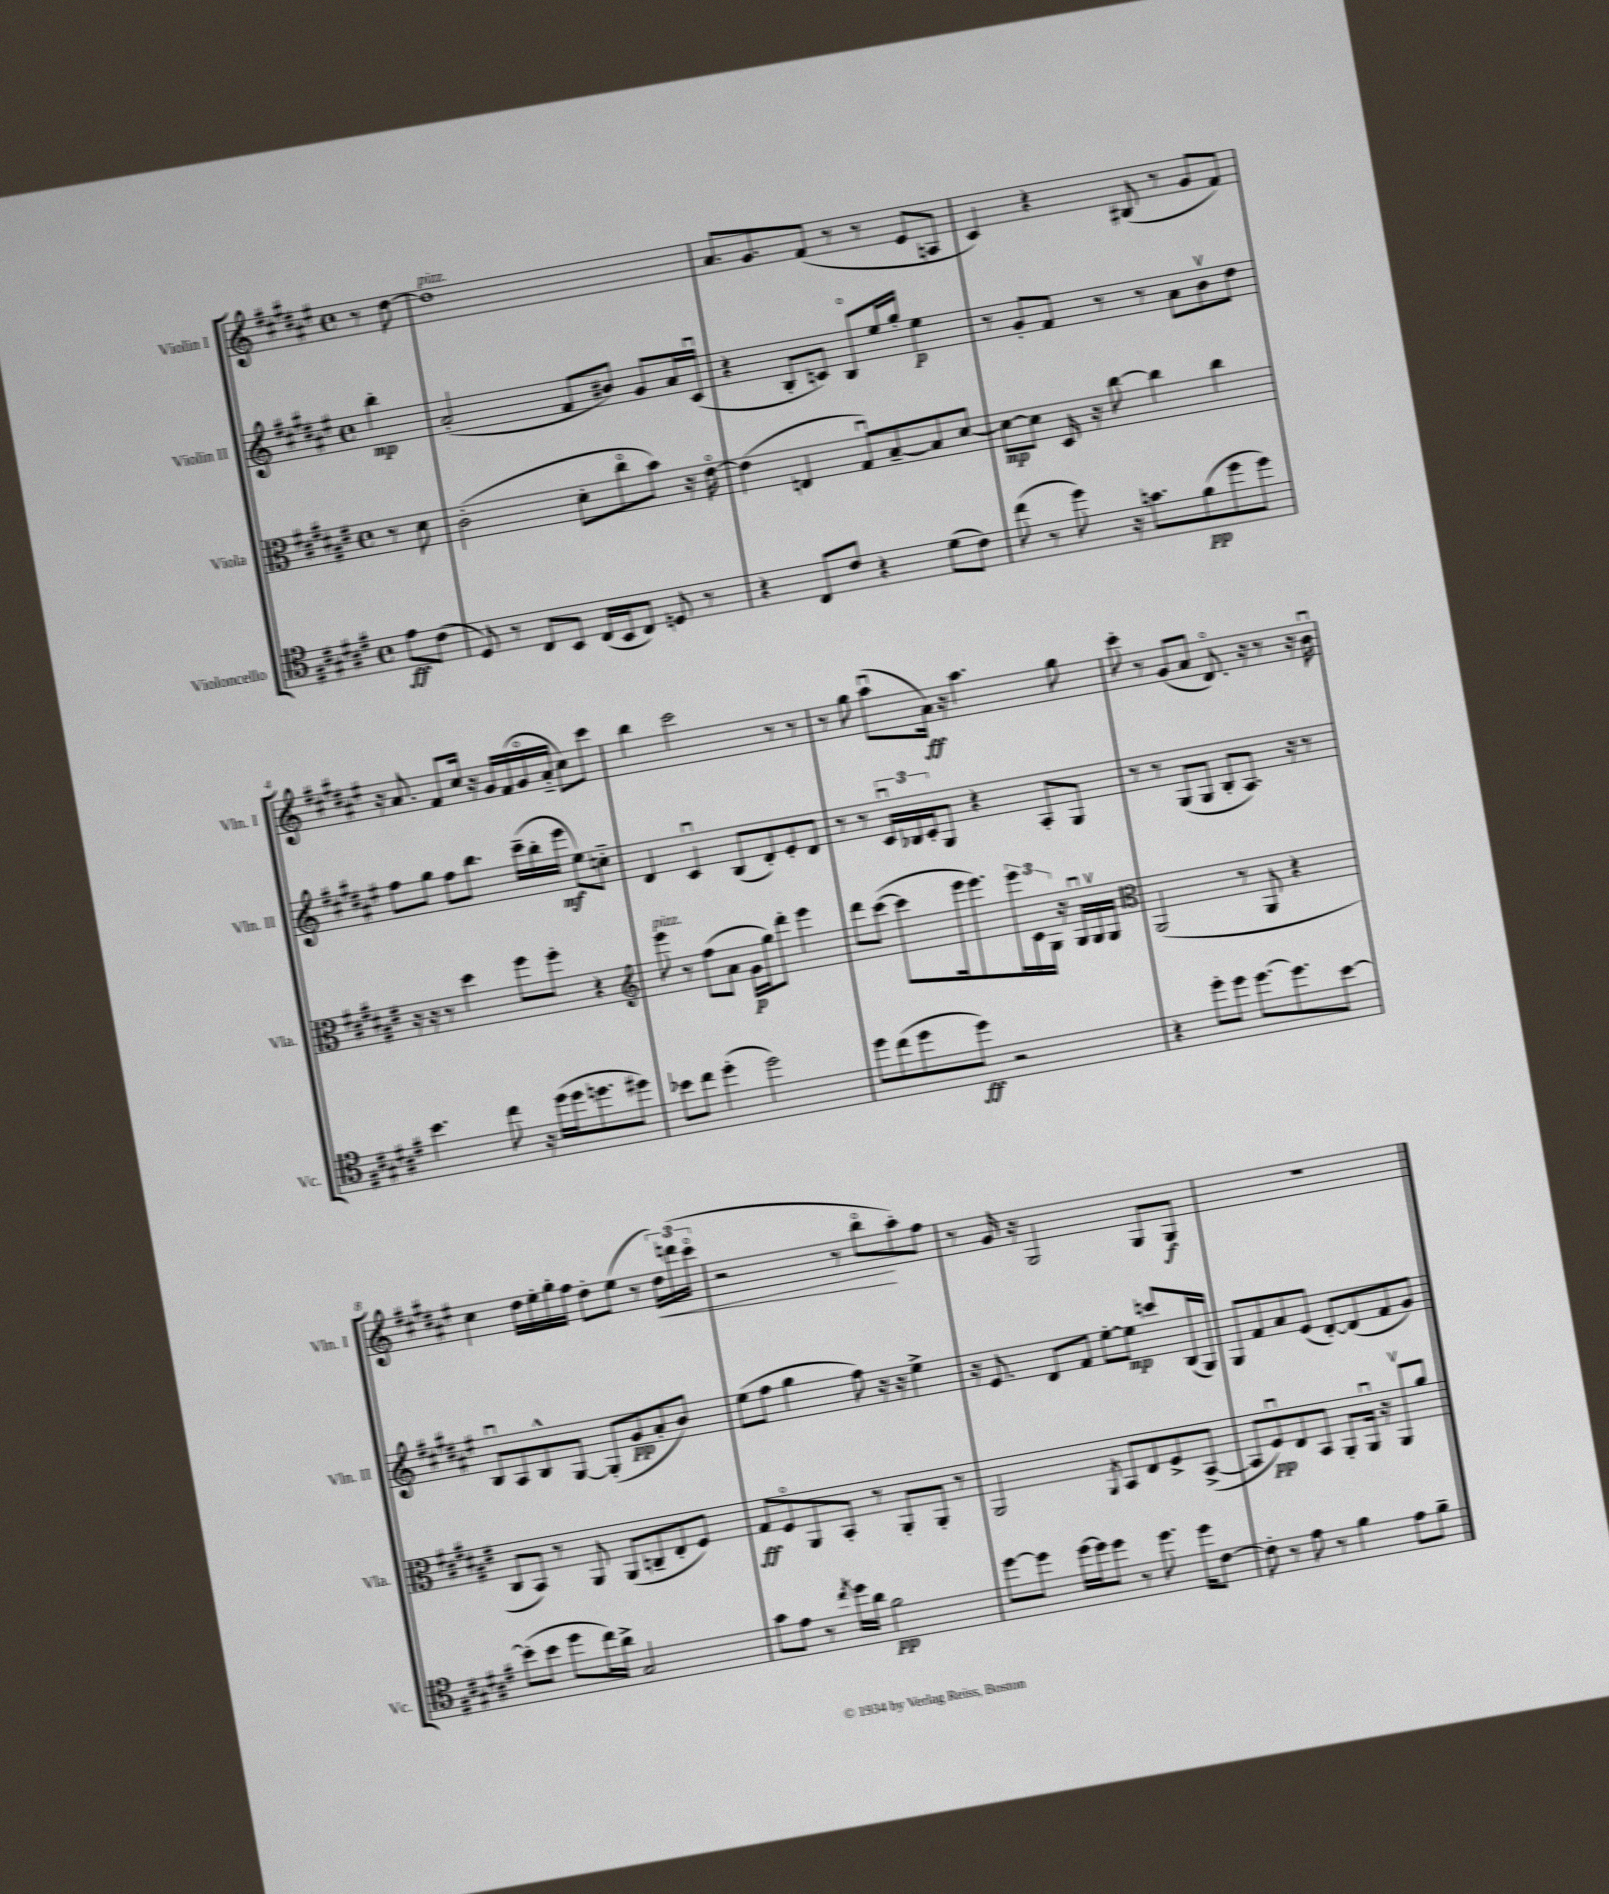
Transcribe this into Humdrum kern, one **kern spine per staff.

**kern	**dynam	**kern	**dynam	**kern	**dynam	**kern	**dynam
*part4	*part4	*part3	*part3	*part2	*part2	*part1	*part1
*staff4	*staff4	*staff3	*staff3	*staff2	*staff2	*staff1	*staff1
*I"Violoncello	*	*I"Viola	*	*I"Violin II	*	*I"Violin I	*
*I'Vc.	*	*I'Vla.	*	*I'Vln. II	*	*I'Vln. I	*
*clefC4	*	*clefC3	*	*clefG2	*	*clefG2	*
*k[f#c#g#d#a#e#]	*	*k[f#c#g#d#a#e#]	*	*k[f#c#g#d#a#e#]	*	*k[f#c#g#d#a#e#]	*
*M4/4	*	*M4/4	*	*M4/4	*	*M4/4	*
*met(c)	*	*met(c)	*	*met(c)	*	*met(c)	*
=	=	=	=	=	=	=	=
8e#\L	ff	8r	.	4bb'\	mp	8r	.
(8c#\J	.	8d#\	.	.	.	[8dd#\	.
=1	=1	=1	=1	=1	=1	=1	=1
!	!	!	!	!	!	!LO:TX:a:i:t=pizz.	!
8D#/)	.	(2c#'\	.	(2a#'/	.	1dd#]	.
8r	.	.	.	.	.	.	.
8C#/L	.	.	.	.	.	.	.
8BB/J	.	.	.	.	.	.	.
(16C#/LL	.	8d#'\L	.	8f#/L	.	.	.
16BB/J	.	.	.	.	.	.	.
8C#/J)	.	8cc#\	.	8b#X/J)	.	.	.
8Dn/	.	8b\J)	.	8g#/L	.	.	.
8r	.	16r	.	16a#/L	.	.	.
.	.	[16e#\	.	(16c#u/JJ	.	.	.
=2	=2	=2	=2	=2	=2	=2	=2
4r	.	(4e#\]	.	4r	.	8.a#/L	.
.	.	.	.	.	.	8.g#/	.
8C#/L	.	4En/	.	8B'/L	.	.	.
8c#/J	.	.	.	8cn/J)	.	(8f#/J	.
4r	.	8G#u/L)	.	8B/L	.	8r	.
.	.	[8B~/	.	16ee#/L	.	8r	.
.	.	.	.	16gg#'/JJ	.	.	.
(8d#\L	.	8B/]	.	4ee#\	p	8e#/L	.
8c#\J)	.	[8d#/J	.	.	.	8An/J	.
=3	=3	=3	=3	=3	=3	=3	=3
(8cc#\	.	8d#\L_	mp	8r	.	4c#/)	.
8r	.	8d#\J]	.	8g#'/L	.	.	.
8dd#\)	.	16D#/	.	8f#/J	.	4r	.
.	.	16r	.	.	.	.	.
16r	.	[8cc#\	.	8r	.	.	.
8.gn\L	.	.	.	.	.	.	.
.	.	4cc#\]	.	8r	.	(8B#X/	.
(8f#\	pp	.	.	8a#\L	.	8r	.
8dd#\	.	4cc#\	.	8bv\	.	8g#/L	.
8dd#\J)	.	.	.	8dd#\J	.	8f#/J)	.
!!LO:LB:g=z
=4	=4	=4	=4	=4	=4	=4	=4
4.b\	.	16r	.	8ff#\L	.	16r	.
.	.	16r	.	.	.	8.a#/	.
.	.	8r	.	8gg#\J	.	.	.
.	.	4dd#\	.	8ff#\L	.	8f#/L	.
8cc#\	.	.	.	8.bb\J	.	16cc#/Jk	.
.	.	.	.	.	.	16r	.
16r	.	8ff#\L	.	.	.	16g#/LL	.
(16dd#\LL	.	.	.	(16ccc#~\LL	.	(16f#/	.
16dd#\J	.	8ff#'\J	.	16bb'\	.	16g#/	.
8.ddn\	.	.	.	16eee#\JJ	mf	16a#/JJ	.
.	.	4r	.	8ee#\L)	.	8cc#\L)	.
8dd#X\J)	.	.	.	8ccn\J	.	8ccc#\J	.
=5	=5	=5	=5	=5	=5	=5	=5
*	*	*clefG2	*	*	*	*	*
!	!	!LO:TX:a:i:t=pizz.	!	!	!	!	!
8b-X\L	.	8eee#\	.	4d#/	.	4bb\	.
8cc#\J	.	8r	.	.	.	.	.
(4dd#'\	.	(8ff#\L	.	4c#u/	.	2ccc#\	.
.	.	8a#\J	.	.	.	.	.
2dd#\)	.	16g#\LL	p	(8B/L	.	.	.
.	.	16gg#\J)	.	.	.	.	.
.	.	8ddd#'\J	.	8d#'/)	.	.	.
.	.	4eee#\	.	8e#'/	.	8r	.
.	.	.	.	8d#/J	.	8r	.
=6	=6	=6	=6	=6	=6	=6	=6
8dd#\L	.	8ddd#\L	.	8r	.	8r	.
(8cc#\	.	([8ccc#\J	.	8r	.	8gg#\	.
8dd#\	.	8ccc#\L]	.	24c#u/LL	.	(8aa#u\L	.
.	.	.	.	24B-X/	.	.	.
.	.	.	.	24c#'/J	.	.	.
8dd#\J)	ff	16eee#\k	.	8G#/J	.	16a#\Jk)	ff
.	.	8.eee#\)	.	.	.	16r	.
2r	.	.	.	4r	.	4.aa#\	.
.	.	24eee#\L	.	.	.	.	.
.	.	24c#\	.	.	.	.	.
.	.	24G#\JJ	.	.	.	.	.
.	.	16r	.	8A#'/L	.	.	.
.	.	16G#u/LL	.	.	.	.	.
.	.	16G#v/	.	8G#/J	.	8gg#\	.
.	.	16G#/JJ	.	.	.	.	.
=7	=7	=7	=7	=7	=7	=7	=7
*	*	*clefC3	*	*	*	*	*
4r	.	(2AA#/	.	8r	.	8ccc#'\	.
.	.	.	.	8r	.	8r	.
8dd#'\L	.	.	.	(8G#/L	.	(8g#/L	.
8dd#\J	.	.	.	8G#/J	.	8a#/J	.
[8.dd#\L	.	8r	.	8B'/L	.	8.d#/)	.
.	.	8AA#/	.	8.A#/J)	.	.	.
8.dd#\]	.	.	.	.	.	16r	.
.	.	4r	.	.	.	8r	.
.	.	.	.	16r	.	.	.
[8b\J	.	.	.	8r	.	16r	.
.	.	.	.	.	.	16bu\	.
!!LO:LB:g=z
=8	=8	=8	=8	=8	=8	=8	=8
(8b'\L]	.	8C#/L	.	8Bu/L	.	4cc#\	.
8b\J	.	8BB/J)	.	8A#/	.	.	.
8dd#\L	.	8r	.	8B^^/	.	16dd#\LL	.
.	.	.	.	.	.	16ee#'\	.
16cc#\L)	.	8AA#/	.	[8G#/J	.	16gg#'\	.
16a#^\JJ	.	.	.	.	.	16ff#\JJ	.
2G#/	.	(8AA#/L	.	(8G#'/L]	.	8dd#'\L	.
.	.	8Cn~/	.	8g#/	pp	(8ee#\J	.
.	.	8E#'/	.	8a#'/	.	8r	.
!	!	!	!	!	!	!	!LO:HP:b
.	.	8F#/J)	.	8b/J)	.	24dd#\LL)	<
.	.	.	.	.	.	(24dddn\	.
.	.	.	.	.	.	24ccc#\JJ	.
=9	=9	=9	=9	=9	=9	=9	=9
8g#\L	.	8G#/L	ff	(8ee#\L	.	2r	.
8e#\J	.	8F#/	.	8ff#\J	.	.	.
8r	.	8AA#/	.	4gg#\	.	.	.
8qcc#/	.	.	.	.	.	.	.
16dd#\LL	.	8BB'/J	.	.	.	.	.
16a#\JJ	.	.	.	.	.	.	.
2f#\	pp	8r	.	8ff#\)	.	8r	.
.	.	8AA#'/L	.	16r	.	8bb\L	.
.	.	.	.	16r	.	.	.
.	.	8AA#'/J	.	4ee#^\	.	8aa#'\)	[
.	.	8r	.	.	.	8ff#\J	.
=10	=10	=10	=10	=10	=10	=10	=10
[8dd#\L	.	2AA#/	.	16r	.	8r	.
.	.	.	.	8.e#/	.	.	.
8dd#\J]	.	.	.	.	.	16g#/	.
.	.	.	.	.	.	16r	.
[16dd#\LL	.	.	.	8d#/L	.	2G#/	.
16dd#\J]	.	.	.	.	.	.	.
8dd#\J	.	.	.	8f#/J	.	.	.
.	.	8qAA#/	.	.	.	.	.
8r	.	8BB/L	.	[8ee#'\L	.	.	.
8.dd#\	.	8E#/	.	8ee#\J]	mp	.	.
.	.	8F#^/	.	8cccn/L	.	8G#/L	.
16dd#\KL	.	.	.	.	.	.	.
[8c#\J	.	([8BB^/J	.	(16B/L	.	8G#/J	f
.	.	.	.	16G#/JJ)	.	.	.
=11	=11	=11	=11	=11	=11	=11	=11
8c#'\]	.	8BB/L]	.	8G#/L	.	1r	.
8r	.	8F#u/)	pp	8f#/	.	.	.
8e#\	.	8E#/	.	8a#/	.	.	.
8r	.	8BB/J	.	(8e#/J	.	.	.
4f#\	.	8AA#'/L	.	[8d#'/L)	.	.	.
.	.	16AA#u/Jk	.	(8d#/]	.	.	.
.	.	16r	.	.	.	.	.
8e#\L	.	8AA#v/L	.	8f#/	.	.	.
8f#~\J	.	8a#/J	.	8g#/J)	.	.	.
==	==	==	==	==	==	==	==
*-	*-	*-	*-	*-	*-	*-	*-
